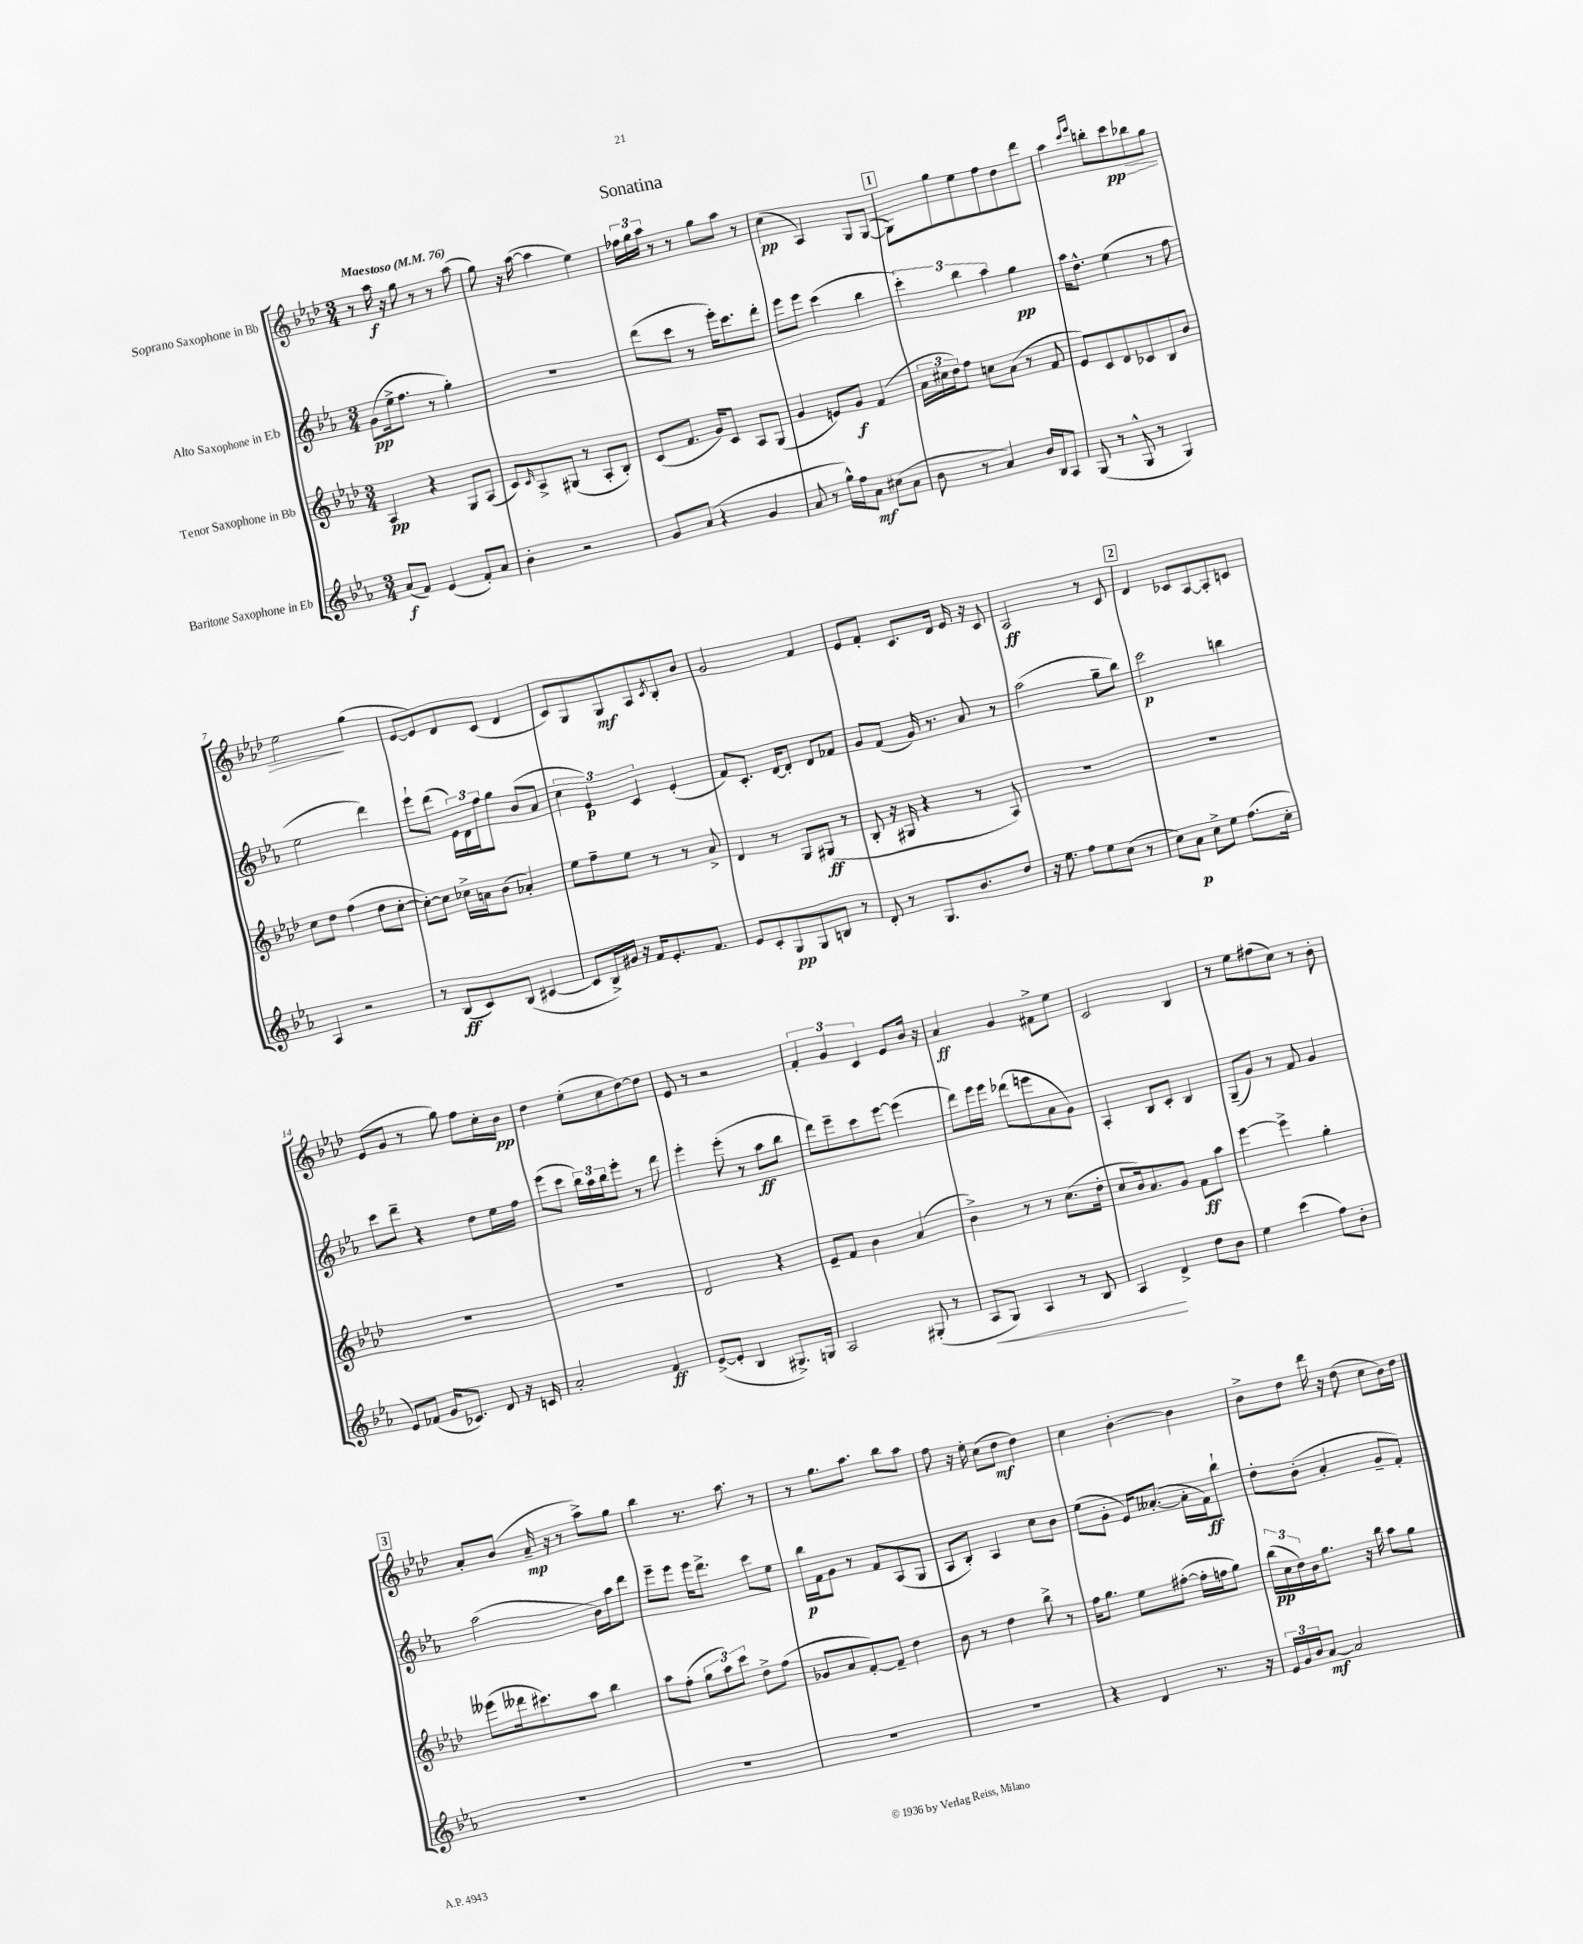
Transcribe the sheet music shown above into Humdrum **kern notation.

**kern	**dynam	**kern	**dynam	**kern	**dynam	**kern	**dynam
*part4	*part4	*part3	*part3	*part2	*part2	*part1	*part1
*staff4	*staff4	*staff3	*staff3	*staff2	*staff2	*staff1	*staff1
*I"Baritone Saxophone in Eb	*	*I"Tenor Saxophone in Bb	*	*I"Alto Saxophone in Eb	*	*I"Soprano Saxophone in Bb	*
*clefG2	*	*clefG2	*	*clefG2	*	*clefG2	*
*k[b-e-a-]	*	*k[b-e-a-d-]	*	*k[b-e-a-]	*	*k[b-e-a-d-]	*
*M3/4	*	*M3/4	*	*M3/4	*	*M3/4	*
*MM76	*	*MM76	*	*MM76	*	*MM76	*
=1	=1	=1	=1	=1	=1	=1	=1
!	!	!	!	!	!	!LO:TX:a:B:t=Maestoso	!
(8a-/L	f	4A-/	pp	(8g\L	pp	8r	.
8f/J)	.	.	.	16ee-^\k	.	16aa-\	f
.	.	.	.	8.ff\J	.	16r	.
(4e-/	.	4r	.	.	.	8gg\	.
.	.	.	.	8r	.	8r	.
8f'/L)	.	8G/L	.	4gg'\)	.	8r	.
8a-/J	.	(8A-/J	.	.	.	(8aa-\	.
=2	=2	=2	=2	=2	=2	=2	=2
4b-'\	.	8c/L)	.	2.r	.	8gg\)	.
.	.	16qqc/	.	.	.	.	.
.	.	8A-^/	.	.	.	16r	.
.	.	.	.	.	.	([16aa-\	.
2r	.	(8G#X/J	.	.	.	4aa-\]	.
.	.	8r	.	.	.	.	.
.	.	8A-'/L	.	.	.	4ee-\)	.
.	.	8B-'/J)	.	.	.	.	.
=3	=3	=3	=3	=3	=3	=3	=3
8g/L	.	(8c/L	.	(8ddd\L	.	24ff-X\LL	.
.	.	.	.	.	.	24gg\	.
.	.	.	.	.	.	24aa-\JJ	.
(8a-/J	.	8.f/J	.	8ccc\J	.	8r	.
4r	.	.	.	8r	.	8r	.
.	.	16g/KL)	.	.	.	.	.
.	.	8c/J	.	16eee-'\KL)	.	8gg\L	.
.	.	.	.	8.ccc\	.	.	.
4g/	.	8A-/L	.	.	.	8aa-\J	.
.	.	(8G/J	.	8ddd'\J	.	8r	.
=4	=4	=4	=4	=4	=4	=4	=4
8a-/	.	4g/	.	8eee-\L	.	(4cc\	pp
8r	.	.	.	8eee-\J	.	.	.
16gg^^\LL)	.	8en/L)	.	(4ccc\	.	4A-/)	.
16ff\J	.	.	.	.	.	.	.
8a-\J	mf	8g/J	f	.	.	.	.
(8cc#X\L	.	(4f/	.	4bb-\	.	8G/L	.
8a-\J	.	.	.	.	.	([8G/J	.
!!LO:REH:place=s1:t=1
=5	=5	=5	=5	=5	=5	=5	=5
8b-\	.	24a-\LL	.	6ccc'\)	.	8G\L])	.
.	.	24cc#X\	.	.	.	.	.
.	.	24dd-\J)	.	.	.	.	.
8r	.	8ff\J	.	.	.	8gg\	.
.	.	.	.	6bb-\	.	.	.
4a-/)	.	8ccn\L	.	.	.	8ee-\	.
.	.	.	.	6aa-\	.	.	.
.	.	(8a-\J	.	.	.	8ff\	.
16b-/LL	.	8r	.	4gg\	pp	8dd-\	.
16B-/J	.	.	.	.	.	.	.
8A-/J	.	8f/	.	.	.	8ddd-\J	.
=6	=6	=6	=6	=6	=6	=6	=6
(8G/	.	8e-/L)	.	16aa-\KL	.	4aa-\	.
.	.	.	.	8.dd^^\J	.	.	.
8r	.	8c/	.	.	.	.	.
.	.	.	.	.	.	16qqccc/LL	.
.	.	.	.	.	.	16qqeee-/JJ	.
8G^^/	.	8d-/	.	(4ee-\	.	8bbn'\L	.
!	!	!	!	!	!	!	!LO:HP:b
8r	.	8c-X/	.	.	.	8ccc\	> pp
4G/)	.	8B-/	.	8r	.	8bb-X\	.
.	.	8b-/J	.	8ff\	.	8gg\J	.
!!LO:LB:g=z
=7	=7	=7	=7	=7	=7	=7	=7
4A-/	.	8cc\L	.	2ee-\	.	2ee-\	.
.	.	8dd-\J	.	.	.	.	.
2r	.	(4ff\	.	.	.	.	.
.	.	8dd-\L	.	4ddd\)	.	(4gg\	]
.	.	[8cc'\J	.	.	.	.	.
=8	=8	=8	=8	=8	=8	=8	=8
8r	.	8cc'\L_)	.	8eee-`\L	.	[8e-/L	.
(8B-/L	ff	8cc\J]	.	(8ddd\J	.	8e-/])	.
8c/)	.	16cc-X^\LL	.	24e-\LL)	.	8d-/	.
.	.	.	.	24d\	.	.	.
.	.	16an\J	.	.	.	.	.
.	.	.	.	24ff\J	.	.	.
(8B-/J	.	(8b-\J	.	8gg\J	.	(8c/J	.
[4c#X/	.	4a-X'/)	.	(8b-/L	.	4d-/	.
.	.	.	.	8a-/J	.	.	.
=9	=9	=9	=9	=9	=9	=9	=9
8c#/L]	.	8ee-\L	.	6cc\	.	8c/L)	.
16B-^/L)	.	8ff~\	.	.	.	8G/	.
.	.	.	.	6e-/)	p	.	.
16g#X/JJ	.	.	.	.	.	.	.
16r	.	8ee-\J	.	.	.	8G/	mf
16f/KL	.	.	.	.	.	.	.
.	.	.	.	6c/	.	.	.
8.e-'/	.	8r	.	.	.	8A-/	.
.	.	.	.	.	.	8qc/	.
.	.	8r	.	(4e-'/	.	8B-'/	.
8.f/J	.	.	.	.	.	.	.
.	.	8a-^/	.	.	.	8b-/J	.
=10	=10	=10	=10	=10	=10	=10	=10
8e-/L	.	4d-/	.	8f/L)	.	2g/	.
8c'/	.	.	.	8.c'/J	.	.	.
8G/	pp	8r	.	.	.	.	.
.	.	.	.	[16d/KL	.	.	.
8G/	.	8G/L	.	8d'/J]	.	.	.
8Bn/J	.	(8G#X/J	ff	8d/L	.	4f/	.
8r	.	8r	.	8f-X/J	.	.	.
=11	=11	=11	=11	=11	=11	=11	=11
8d'/	.	8B-'/	.	8g/L	.	8e-/L	.
8r	.	16r	.	(8f/J	.	8f'/J	.
.	.	16G#X/	.	.	.	.	.
8.G/L	.	4r	.	16g/)	.	8.c/L	.
.	.	.	.	8.r	.	.	.
8.b-/	.	.	.	.	.	16d-/Jk	.
.	.	8r	.	8a-/	.	16e-/	.
.	.	.	.	.	.	16r	.
8dd/J	.	8A-/)	.	8r	.	8c/	.
=12	=12	=12	=12	=12	=12	=12	=12
16r	.	2.r	.	(2aa-\	.	2A-/	ff
8.ee-\	.	.	.	.	.	.	.
8ff\L	.	.	.	.	.	.	.
8ee-\	.	.	.	.	.	.	.
(8cc\J	.	.	.	8gg~\L	.	8r	.
8r	.	.	.	8bb-\J)	.	8c/	.
!!LO:REH:place=s1:t=2
=13	=13	=13	=13	=13	=13	=13	=13
8cc\L)	.	2.r	.	2ccc\	p	4d-/	.
8a-\J	p	.	.	.	.	.	.
8cc^\L	.	.	.	.	.	8c-X/L	.
8ee-\J	.	.	.	.	.	[8A-/	.
(8.ff\L	.	.	.	4bbn\	.	8A-'/]	.
.	.	.	.	.	.	8cn/J	.
16cc'\Jk	.	.	.	.	.	.	.
!!LO:LB:g=z
=14	=14	=14	=14	=14	=14	=14	=14
8e-/L)	.	2.r	.	8ccc\L	.	(8e-/L	.
(8f-X/J	.	.	.	8ddd~\J	.	8g/J	.
16g/KL	.	.	.	4r	.	8r	.
8.c-X/J)	.	.	.	.	.	.	.
.	.	.	.	.	.	8gg\)	.
8d/	.	.	.	8dd\L	.	8ff\L	.
16r	.	.	.	16ee-\L	.	16cc'\L	.
16cn/	.	.	.	16ff\JJ	.	16b-\JJ	pp
=15	=15	=15	=15	=15	=15	=15	=15
2a-'/	.	2.r	.	(8eee-\L	.	4dd-\	.
.	.	.	.	8ccc\J	.	.	.
.	.	.	.	24bb-\LL)	.	(8ee-'\L	.
.	.	.	.	24aa-\	.	.	.
.	.	.	.	24bb-\J	.	.	.
.	.	.	.	8eee-'\J	.	8cc\	.
4f/	ff	.	.	8r	.	[8dd-\)	.
.	.	.	.	8ddd\	.	8dd-\J]	.
=16	=16	=16	=16	=16	=16	=16	=16
([8e-^/L	.	2d-/	.	4eee-'\	.	8e-/	.
8e-'/J]	.	.	.	.	.	8r	.
4B-/	.	.	.	(8eee-'\	.	2r	.
.	.	.	.	8r	.	.	.
8.G#X^/L)	.	4r	.	8aa-\L	ff	.	.
.	.	.	.	8bb-\J	.	.	.
16Gn/Jk	.	.	.	.	.	.	.
=17	=17	=17	=17	=17	=17	=17	=17
2A-/	.	8e-~/L	.	8ddd\L)	.	6f'/	.
.	.	8f/J	.	8eee-~\	.	.	.
.	.	.	.	.	.	6g/	.
.	.	4b-\	.	8ccc\	.	.	.
.	.	.	.	.	.	6c/	.
.	.	.	.	[8eee-\J	.	.	.
(8G#X'/	.	(4a-/	.	(4eee-\]	.	8e-/L	.
8r	.	.	.	.	.	16b-/Jk	.
.	.	.	.	.	.	16r	.
=18	=18	=18	=18	=18	=18	=18	=18
!	!LO:HP:b	!	!	!	!	!	!
8A-/L	<	4b-^\)	.	8ddd\L)	.	4a-/	ff
8G/J)	.	.	.	16eee-\L	.	.	.
.	.	.	.	16eee-\JJ	.	.	.
4A-/	.	8r	.	(8ddd-X\L	.	4g/	.
.	.	8r	.	8eeen\	.	.	.
8r	.	(8.cc\L	.	8a-\	.	8f#X^\L	.
8B-/	.	.	.	8g\J)	.	8ee-\J	.
.	.	16dd-'\Jk	.	.	.	.	.
=19	=19	=19	=19	=19	=19	=19	=19
4A-/	.	8cc/L	.	4A-'/	.	2c/	.
.	.	16b-/k)	.	.	.	.	.
.	.	8.a-/	.	.	.	.	.
4d^/	[	.	.	8B-/L	.	.	.
.	.	8g/J	.	8c'/J	.	.	.
8dd\L	.	8f\L	ff	4B-/	.	4B-/	.
8b-\J	.	8aa-\J	.	.	.	.	.
=20	=20	=20	=20	=20	=20	=20	=20
4ee-\	.	[4eee-\	.	(8G~/L	.	8r	.
.	.	.	.	8g/J)	.	8ee-\L	.
(4ccc\	.	4eee-^\]	.	8r	.	(8ff#X\	.
.	.	.	.	8f/	.	8cc\J)	.
8ff\L)	.	4gg'\	.	4g/	.	8r	.
8b-'\J	.	.	.	.	.	8b-'\	.
!!LO:LB:g=z
!!LO:REH:place=s1:t=3
=21	=21	=21	=21	=21	=21	=21	=21
2.r	.	(8eee--X\L	.	(2aa-\	.	8a-'/L	.
.	.	16ddd--X\k	.	.	.	(8b-/J	.
.	.	8.ccc#X\)	.	.	.	.	.
.	.	.	.	.	.	16a-~/	mp
.	.	.	.	.	.	16r	.
.	.	8aa-\J	.	.	.	8r	.
.	.	4bb-\	.	16b-\LL)	.	8aa-^\L)	.
.	.	.	.	16aa-\J	.	.	.
.	.	.	.	8ddd\J	.	8gg\J	.
=22	=22	=22	=22	=22	=22	=22	=22
2.r	.	8aa-\L	.	8eee-~\L	.	4bb-\	.
.	.	(8ff'\J	.	8eee-\J	.	.	.
.	.	12gg\L	.	16eee-\KL	.	8.r	.
.	.	.	.	8.ddd^\J	.	.	.
.	.	12aa-\)	.	.	.	.	.
.	.	12ccc\J	.	.	.	.	.
.	.	.	.	.	.	8.aa-\	.
.	.	8dd-^\L	.	8ccc\L	.	.	.
.	.	(8ff\J	.	8ee-\J	.	8r	.
=23	=23	=23	=23	=23	=23	=23	=23
2.r	.	8g-X/L	.	16bb-\LL	p	8r	.
.	.	.	.	16f\J	.	.	.
.	.	8a-/	.	8g\J	.	8.gg\L	.
.	.	[8f'/)	.	8r	.	.	.
.	.	.	.	.	.	8.aa-\J	.
.	.	8f~/J]	.	8f/L	.	.	.
.	.	4dd-\	.	(8A-/	.	8bb-\L	.
.	.	.	.	8G/J	.	8aa-\J	.
=24	=24	=24	=24	=24	=24	=24	=24
2.r	.	8b-\	.	8A-/L	.	8ff\	.
.	.	8r	.	8B-'/J)	.	16r	.
.	.	.	.	.	.	16ee-'\	.
.	.	4dd-\	.	4A-/	.	(8cc\L	.
.	.	.	.	.	.	8dd-\J	mf
.	.	8bb-^\	.	8cc\L	.	4dd-\)	.
.	.	8r	.	8b-\J	.	.	.
=25	=25	=25	=25	=25	=25	=25	=25
4r	.	16ff\KL	.	(8ee-\L	.	4cc\	.
.	.	8.gg\J	.	.	.	.	.
.	.	.	.	8g'\J	.	.	.
4d/	.	8ee-\L	.	16e-/KL)	.	[4b-'\	.
.	.	.	.	([8.a--X'/J	.	.	.
.	.	([8ff#X'\J	.	.	.	.	.
8.r	.	16ff#'\LL]	.	16a--'\LL]	.	4b-\]	.
.	.	16ffn\J	.	16f\J)	ff	.	.
.	.	8gg\J)	.	8bb-`\J	.	.	.
16r	.	.	.	.	.	.	.
=26	=26	=26	=26	=26	=26	=26	=26
24e-/LL	.	(24bb-\LL	pp	8dd'\L	.	8b-^\L	.
24g/	.	24cc\	.	.	.	.	.
24b-/J	.	24dd-\)	.	.	.	.	.
[8a-/J	mf	16b-\J	.	(8b-'\J	.	8dd-\J	.
.	.	8.gg\J	.	.	.	.	.
2a-/]	.	.	.	4a-'/	.	16ddd-\	.
.	.	.	.	.	.	16r	.
.	.	16r	.	.	.	(8dd-\	.
.	.	16bb-\	.	.	.	.	.
.	.	8aa-\L	.	8g~/L	.	8cc\L	.
.	.	8gg\J	.	8f'/J)	.	16b-\L)	.
.	.	.	.	.	.	16dd-\JJ	.
==	==	==	==	==	==	==	==
*-	*-	*-	*-	*-	*-	*-	*-
